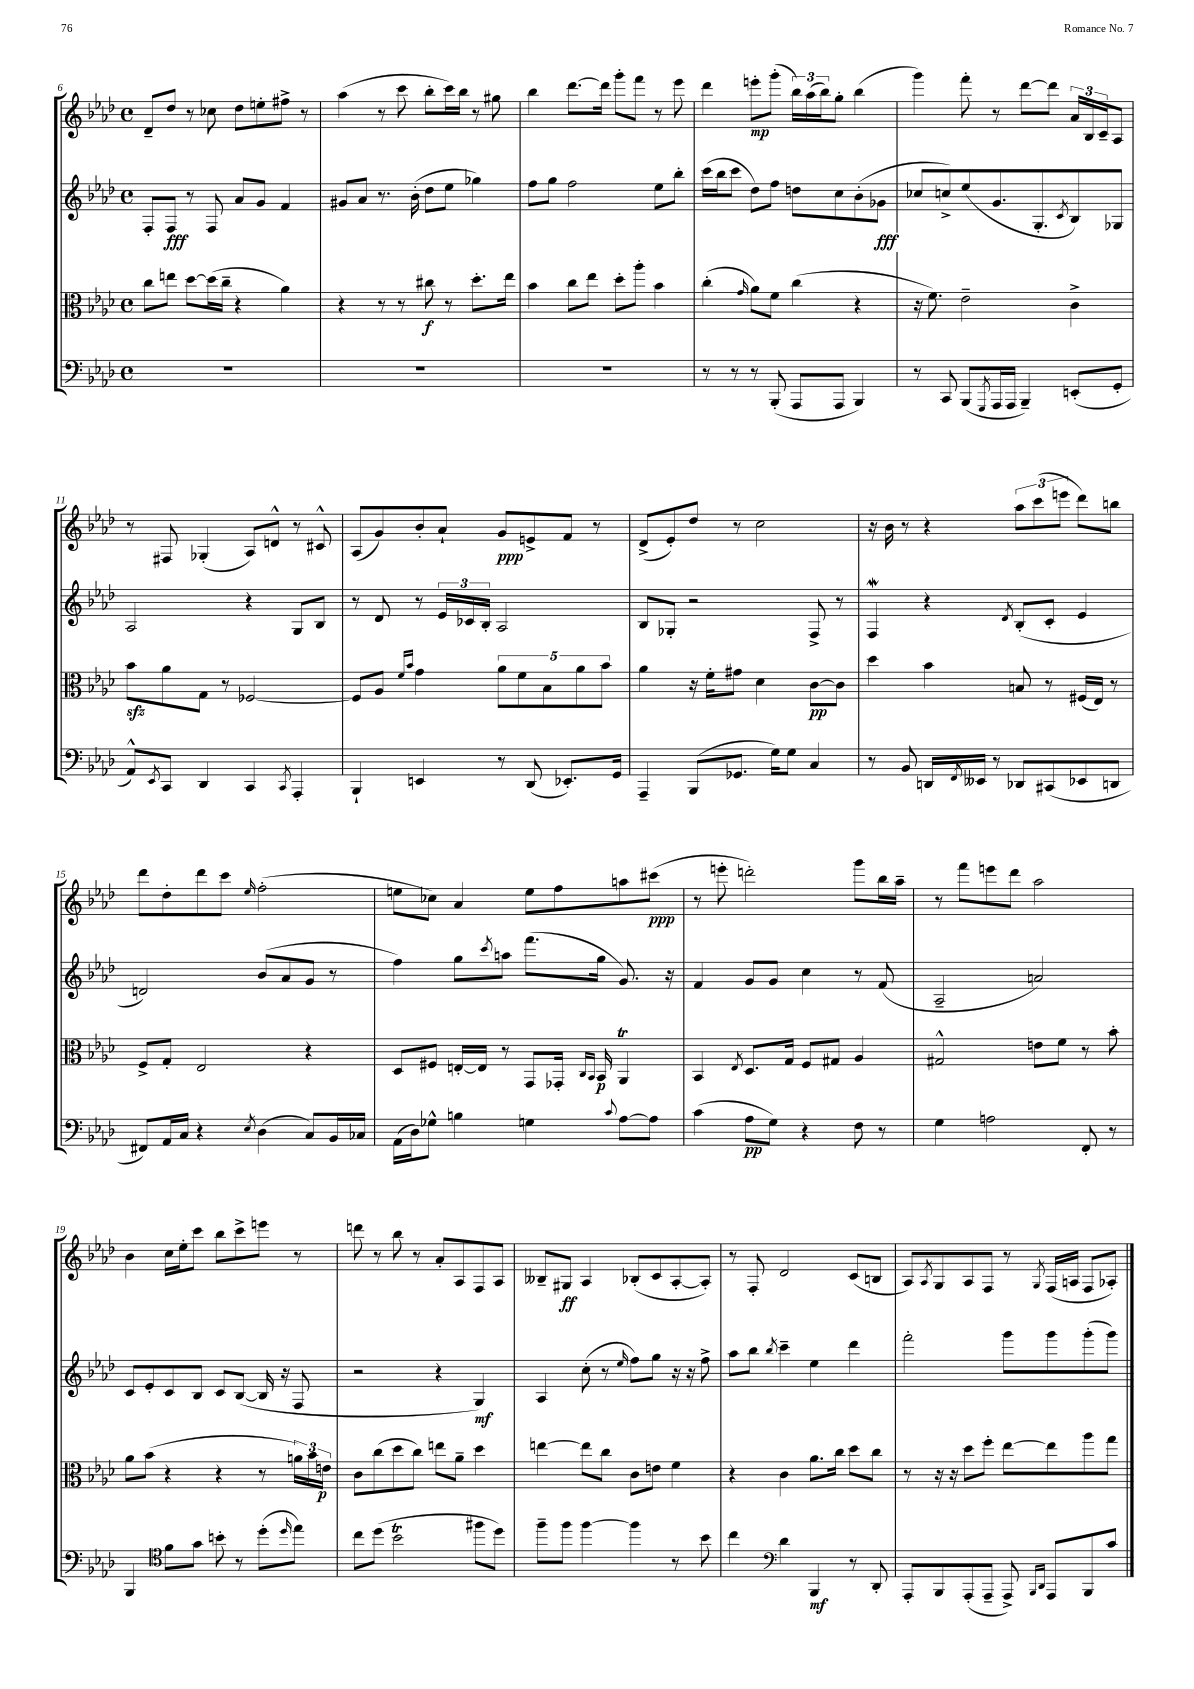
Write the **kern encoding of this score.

**kern	**kern	**kern	**kern
*staff4	*staff3	*staff2	*staff1
*clefF4	*clefC3	*clefG2	*clefG2
*k[b-e-a-d-]	*k[b-e-a-d-]	*k[b-e-a-d-]	*k[b-e-a-d-]
*M4/4	*M4/4	*M4/4	*M4/4
*met(c)	*met(c)	*met(c)	*met(c)
1r	8cc	8F'	8d-~
.	8ee	8F	8dd-
.	[8dd-	8r	8r
.	(16dd-]	8F	8cc-
.	16cc~	.	.
.	4r	8a-	8dd-
.	.	8g	8ee'
.	4a-)	4f	8ff#^
.	.	.	8r
=	=	=	=
1r	4r	8g#	(4aa-
.	.	8a-	.
.	8r	8.r	8r
.	8r	.	8ccc
.	.	(16b-'	.
.	8cc#	8dd-	8bb-'
.	8r	8ee-	16ccc)
.	.	.	16bb-
.	8.dd-'	4gg-)	8r
.	.	.	8gg#
.	16ee-	.	.
=	=	=	=
1r	4b-	8ff	4bb-
.	.	8gg	.
.	8cc	2ff	[8.ddd-
.	8ee-	.	.
.	.	.	16ddd-]
.	8dd-'	.	8ggg'
.	8aa-'	.	8fff
.	4b-	8ee-	8r
.	.	8bb-'	8eee-
=	=	=	=
8r	(4cc'	(16ccc	4ddd-
.	.	16bb-	.
8r	.	8ccc	.
.	16qqg	.	.
8r	8a-)	8dd-)	8eee'
(8BBB-'	8f	8ff	(8ggg'
8AAA-	(4cc	8dd	24bb-)
.	.	.	(24aa-
.	.	.	24bb-)
8AAA-	.	8cc	8gg'
4BBB-)	4r	(8b-'	(4bb-
.	.	8g-	.
=	=	=	=
8r	16r	8cc-	4ggg)
.	8.f)	.	.
8CC	.	8cc^)	.
(8BBB-	2e-~	(8ee-	8fff'
8qGGG	.	.	.
16AAA-	.	8.g	8r
16AAA-	.	.	.
4BBB-~)	.	.	[8ddd-
.	.	8.G'	.
.	.	.	8ddd-]
.	.	8qc	.
(8EE'	4c^	8B-)	24a-
.	.	.	24B-
.	.	.	24c~
8GG'	.	8G-	8A-
=	=	=	=
8AA-^^)	8b-	2A-	8r
8qEE-	.	.	.
8CC	8a-	.	8F#
4DD-	8G	.	(4G-'
.	8r	.	.
4CC	[2F-	4r	8A-)
.	.	.	8d^^
8qCC	.	.	.
4AAA-'	.	8G	8r
.	.	8B-	8c#^^
=	=	=	=
4BBB-`	8F-]	8r	(8A-
.	8A-	8d-	8g)
.	16qqf	.	.
.	16qqb-	.	.
4EE	4g	8r	8b-'
.	.	24e-	8a-`
.	.	24c-	.
.	.	24B-'	.
8r	10a-	2A-	8g
.	10f	.	.
(8DD-	.	.	8e^
.	10B-	.	.
8.EE-')	.	.	8f
.	10a-	.	.
.	.	.	8r
.	10b-	.	.
16GG	.	.	.
=	=	=	=
4AAA-~	4a-	8B-	(8d-^
.	.	8G-'	8e-')
(8BBB-	16r	2r	8dd-
.	16f'	.	.
8.GG-	8g#	.	8r
.	4d-	.	2cc
16G)	.	.	.
8G	.	.	.
4C	[8c	8F^	.
.	8c]	8r	.
=	=	=	=
8r	4dd-	4F	16r
.	.	.	16b-
8BB-	.	.	8r
16DD	4b-	4r	4r
8qFF	.	.	.
16EE--	.	.	.
8r	.	.	.
.	.	8qd-	.
8DD-	8B	(8B-'	12aa-
.	.	.	(12ccc
(8CC#	8r	8c'	.
.	.	.	12eee
8EE-	(16F#	4e-	8ddd-)
.	16E-)	.	.
8DD	8r	.	8bb
=	=	=	=
8FF#)	8F^	2d)	8ddd-
16AA-	8G'	.	8dd-'
16C	.	.	.
4r	2E-	.	8ddd-
.	.	.	8ccc
8qE-	.	.	16qqee-
(4D-	.	(8b-	(2ff'
.	.	8a-	.
8C)	4r	8g	.
16BB-	.	8r	.
16C-	.	.	.
=	=	=	=
(16AA-	8D-	4ff)	8ee
16D-)	.	.	.
8G-^^	8F#	.	8cc-)
4B	[16E'	8gg	4a-
.	16E]	.	.
.	.	8qccc	.
.	8r	8aa	.
4G	8GG	(8.fff	8ee
.	16GG-'	.	8ff
.	16qqC	.	.
.	16qqBB-	.	.
.	16BB-	16gg	.
8qqc	.	.	.
[8A-	4AA-	8.g)	8aa
8A-]	.	.	(8ccc#
.	.	16r	.
=	=	=	=
(4c	4BB-	4f	8r
.	.	.	8eee'
.	8qE-	.	.
8A-	8.D-	8g	2ddd')
8G)	.	8g	.
.	16G	.	.
4r	8F	4cc	.
.	8G#	.	.
8F	4A-	8r	8ggg
8r	.	(8f	16bb-
.	.	.	16aa-~
=	=	=	=
4G	2G#^^	2A-~	8r
.	.	.	8fff
2A	.	.	8eee
.	.	.	8ddd-
.	8e	2a)	2aa-
.	8f	.	.
8FF'	8r	.	.
8r	8b-'	.	.
=	=	=	=
4BBB-	8a-	8c	4b-
.	(8b-	8e-'	.
*clefC4	*	*	*
8f	4r	8c	16cc
.	.	.	16ee-'
8g	.	8B-	8ccc
8b'	4r	8c	8bb-
8r	.	([8B-	8ccc^
(8dd-'	8r	16B-]	8eee
.	.	16r	.
16qqdd-	.	.	.
8ee-)	24a)	8F	8r
.	24b-	.	.
.	24e	.	.
=	=	=	=
8cc	8c	2r	8ddd
(8dd-	(8cc	.	8r
2b-	8dd-	.	8bb-
.	8cc)	.	8r
.	8ee	4r	8a-'
.	8a-~	.	8A-
8ff#	4dd-	4G)	8F
8dd-)	.	.	8A-
=	=	=	=
8ff~	[4ee	4A-	8B--~
8ff	.	.	8G#
[4ff	8ee]	(8cc'	4A-
.	8cc	8r	.
.	.	16qqee-	.
4ff]	8c	8ff)	(8B-'
.	8e	8gg	8c
8r	4f	16r	[8A-'
.	.	16r	.
8b-	.	8ff^	8A-'])
=	=	=	=
4cc	4r	8aa-	8r
.	.	8bb-	8F'
*clefF4	*	*	*
.	.	8qbb-	.
4d-	4c	4ccc~	2d-
4BBB-	8.a-	4ee-	.
.	16cc	.	.
8r	8dd-	4ddd-	(8c
8DD-'	8cc	.	8B
=	=	=	=
8AAA-'	8r	2fff'	8A-)
.	.	.	8qA-
8BBB-	16r	.	8G
.	16r	.	.
(8AAA-'	8dd-	.	8A-
8AAA-~	8ff'	.	8F
8AAA-^)	[8ee-	8ggg	8r
16qqBBB-	.	.	.
16qqDD-	.	.	8qG
8AAA-	8ee-]	8ggg	(16F
.	.	.	16A
8BBB-	8aa-	(8ggg'	8F
8c	8gg	8ggg)	8A-')
==	==	==	==
*-	*-	*-	*-
